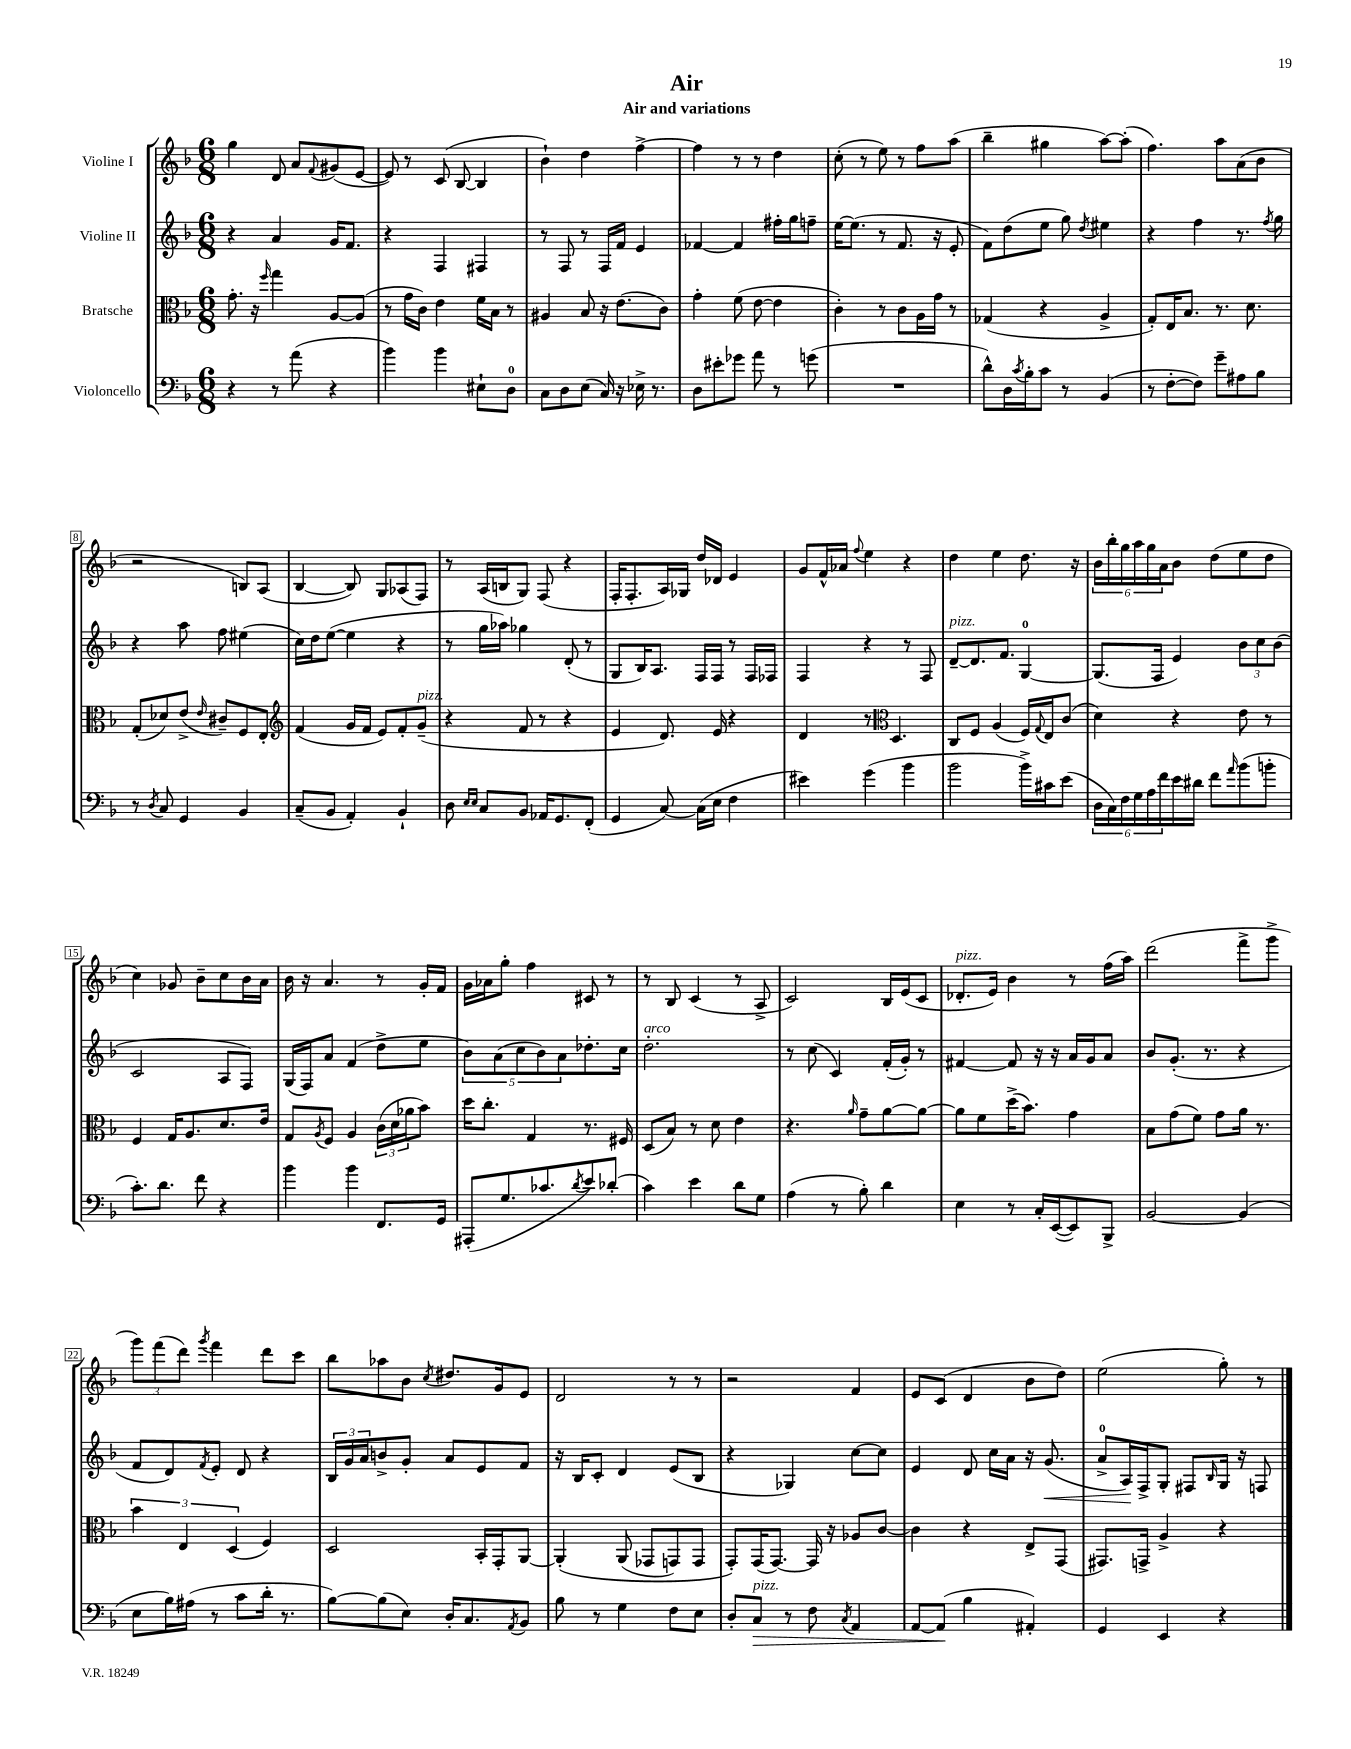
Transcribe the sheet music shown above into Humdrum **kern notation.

**kern	**dynam	**kern	**kern	**dynam	**kern
*part4	*part4	*part3	*part2	*part2	*part1
*staff4	*staff4	*staff3	*staff2	*staff2	*staff1
*I"Violoncello	*	*I"Bratsche	*I"Violine II	*	*I"Violine I
*clefF4	*	*clefC3	*clefG2	*	*clefG2
*k[b-]	*	*k[b-]	*k[b-]	*	*k[b-]
*M6/8	*	*M6/8	*M6/8	*	*M6/8
=1	=1	=1	=1	=1	=1
4r	.	8.g'\	4r	.	4gg\
.	.	16r	.	.	.
.	.	16qqff/	.	.	.
8r	.	4gg\	4a/	.	8d/
(8a\	.	.	.	.	8a/L
.	.	.	.	.	8qqf/
4r	.	[8A/L	16g/KL	.	(8g#X/
.	.	.	8.f/J	.	.
.	.	(8A/J]	.	.	[8e/J
=2	=2	=2	=2	=2	=2
4b-\)	.	8r	4r	.	8e/])
.	.	16g\LL	.	.	8r
.	.	16c\JJ)	.	.	.
4b-\	.	4e\	4F/	.	(8c/
.	.	.	.	.	[8B-/
8E#X`\L	.	16f\LL	4F#X/	.	4B-/]
.	.	16B-\JJ	.	.	.
8D\J	.	8r	.	.	.
=3	=3	=3	=3	=3	=3
8C\L	.	4A#X/	8r	.	4b-`\)
8D\	.	.	8F/	.	.
(8E\J	.	8B-/	8r	.	4dd\
16C/)	.	16r	16F/LL	.	.
16r	.	(8.e\L	16f/JJ	.	.
16E-X^\	.	.	4e/	.	[4ff^\
8.r	.	.	.	.	.
.	.	8c\J)	.	.	.
=4	=4	=4	=4	=4	=4
8D\L	.	4g'\	[4f-X/	.	4ff\]
8e#X'\	.	.	.	.	.
8g-X\J	.	(8f\	4f-/]	.	8r
8a\	.	[8e\	.	.	8r
8r	.	4e\]	16ff#X'\LL	.	4dd\
.	.	.	16gg\J	.	.
(8gn\	.	.	8ffn~\J	.	.
=5	=5	=5	=5	=5	=5
2.r	.	4c'\)	[16ee\KL	.	(8cc'\
.	.	.	(8.ee\J]	.	.
.	.	.	.	.	8r
.	.	8r	8r	.	8ee\)
.	.	8c\L	8.f/	.	8r
.	.	16A\L	.	.	8ff\L
.	.	16g\JJ	16r	.	.
.	.	8r	8e'/	.	(8aa\J
=6	=6	=6	=6	=6	=6
8d^^\L)	.	(4G-X/	8f\L)	.	4bb-~\
16D\L	.	.	(8dd\	.	.
8qc/	.	.	.	.	.
16B-'\J	.	.	.	.	.
8c\J	.	4r	8ee\J	.	4gg#X\
8r	.	.	8gg\)	.	.
.	.	.	8qdd/	.	.
(4BB-/	.	4A^/	4ee#X\	.	[8aa\L)
.	.	.	.	.	(8aa'\J]
=7	=7	=7	=7	=7	=7
8r	.	8G'/L)	4r	.	4.ff\)
[8F'\L	.	16E/K	.	.	.
.	.	8.B-/J	.	.	.
8F\J])	.	.	4ff\	.	.
8g~\L	.	8.r	.	.	8aa\L
8A#X\	.	.	8.r	.	(8a\
.	.	8.d\	.	.	.
8B-\J	.	.	.	.	8b-\J
.	.	.	8qff/	.	.
.	.	.	16gg\	.	.
!!LO:LB:g=z
=8	=8	=8	=8	=8	=8
8r	.	(8G'/L	4r	.	2r
8qD/	.	.	.	.	.
8C/	.	8d-X/)	.	.	.
4GG/	.	(8e^/J	8aa\	.	.
.	.	16qqe/	.	.	.
.	.	8c#X~/L)	8ff\	.	.
4BB-/	.	8F/	(4ee#X\	.	8Bn/L)
.	.	8E'/J	.	.	(8A/J
=9	=9	=9	=9	=9	=9
*	*	*clefG2	*	*	*
(8C~/L	.	(4f/	16cc\LL)	.	[4B-/
.	.	.	16dd\J	.	.
8BB-/J	.	.	([8ee\J	.	.
4AA'/)	.	16g/LL	4ee\]	.	8B-/])
.	.	16f/JJ	.	.	.
.	.	8e/L)	.	.	8G/L
4BB-`/	.	8f'/	4r	.	(8A-X/
!	!	!LO:TX:a:i:t=pizz.	!	!	!
.	.	(8g~/J	.	.	8F/J)
=10	=10	=10	=10	=10	=10
8D\	.	4r	8r	.	8r
16qqE/LL	.	.	.	.	.
16qqE/JJ	.	.	.	.	.
8C/L	.	.	16gg\LL	.	(16A/LL
.	.	.	16aa-X\JJ)	.	16Bn/J
8BB-/J	.	8f/	4gg-X\	.	8G/J)
16AA-X/KL	.	8r	.	.	(8F/
8.GG/	.	.	.	.	.
.	.	4r	(8d'/	.	4r
(8FF'/J	.	.	8r	.	.
=11	=11	=11	=11	=11	=11
4GG/	.	4e/	8G/L	.	16F'/KL
.	.	.	.	.	8.F'/
.	.	.	16B-/K)	.	.
.	.	.	8.A/J	.	.
[8C/)	.	8.d/)	.	.	16A/L)
.	.	.	.	.	16G-X/JJ
(16C\LL]	.	.	16F/LL	.	16dd/LL
16E\JJ	.	16e/	16F/JJ	.	16d-X/JJ
4F\	.	4r	8r	.	4e/
.	.	.	16F/LL	.	.
.	.	.	16F-X/JJ	.	.
=12	=12	=12	=12	=12	=12
4e#X\)	.	4d/	4F/	.	8g/L
.	.	.	.	.	16f^^/L
.	.	.	.	.	16a-X/JJ
.	.	.	.	.	8qqff/
(4g\	.	8r	4r	.	4ee\
*	*	*clefC3	*	*	*
.	.	4.D/	.	.	.
4b-\	.	.	8r	.	4r
.	.	.	8F/	.	.
=13	=13	=13	=13	=13	=13
!	!	!	!LO:TX:a:i:t=pizz.	!	!
2b-\	.	8C/L	[8d~/L	.	4dd\
.	.	8F/J	8.d/]	.	.
.	.	(4A/	.	.	4ee\
.	.	.	8.f/J	.	.
16b-^\LL)	.	16F/LL)	[4G/	.	8.dd\
.	.	8qqG/	.	.	.
16c#X\J	.	16E/J	.	.	.
(8e\J	.	(8c/J	.	.	.
.	.	.	.	.	16r
=14	=14	=14	=14	=14	=14
24D\LL	.	4d\)	(8.G/L]	.	24b-\LL
24C\)	.	.	.	.	24bb-'\
24F\	.	.	.	.	24gg\
24G\	.	.	.	.	24aa\
24A\	.	.	.	.	24gg\
.	.	.	16F/Jk	.	.
24f\	.	.	.	.	24a\J
16e\	.	4r	4e/)	.	8b-\J
16d#X\JJ	.	.	.	.	.
8f\L	.	.	.	.	(8dd\L
16qqa/	.	.	.	.	.
(8b-\	.	8e\	12b-\L	.	8ee\
.	.	.	12cc\	.	.
8bn'\J	.	8r	.	.	8dd\J
.	.	.	(12b-\J	.	.
!!LO:LB:g=z
=15	=15	=15	=15	=15	=15
8.c'\L)	.	4F/	2c/	.	4cc\)
8.d\J	.	.	.	.	.
.	.	16G/KL	.	.	8g-X/
.	.	8.A/	.	.	.
8f\	.	.	.	.	8b-~\L
4r	.	8.d/	8A/L	.	8cc\
.	.	.	8F/J)	.	16b-\L
.	.	16e/Jk	.	.	16a\JJ
=16	=16	=16	=16	=16	=16
4b-\	.	8G/L	(16G/LL	.	16b-\
.	.	.	16F/J)	.	16r
.	.	8qA/	.	.	.
.	.	8F/J	8a/J	.	4.a/
4b-\	.	4A/	(4f/	.	.
8.FF/L	.	(24c\LL	8dd^\L	.	8r
.	.	24d\	.	.	.
.	.	24a-X\J	.	.	.
.	.	8b-\J)	8ee\J	.	16g'/LL
16GG/Jk	.	.	.	.	16f/JJ
=17	=17	=17	=17	=17	=17
(8AAA#X'/L	.	16dd\KL	10b-\L)	.	16g\LL
.	.	8.cc'\J	.	.	16a-X\J
.	.	.	(10a\	.	.
8.G/	.	.	.	.	8gg'\J
.	.	.	10cc\	.	.
.	.	4G/	.	.	4ff\
.	.	.	10b-\)	.	.
8.c-X/	.	.	.	.	.
.	.	.	10a\	.	.
8qd/	.	.	.	.	.
8e/)	.	8.r	8.dd-X'\	.	8c#X/
(8d-X'/J	.	.	.	.	8r
.	.	16F#X/	16cc\Jk	.	.
=18	=18	=18	=18	=18	=18
!	!	!	!LO:TX:a:i:t=arco	!	!
4c\)	.	(8D/L	2.dd'\	.	8r
.	.	8B-/J)	.	.	8B-/
4e\	.	8r	.	.	(4c/
.	.	8d\	.	.	.
8d\L	.	4e\	.	.	8r
8G\J	.	.	.	.	8A^/
=19	=19	=19	=19	=19	=19
(4A\	.	4.r	8r	.	2c/)
.	.	.	(8cc\	.	.
8r	.	.	4c/)	.	.
.	.	16qqa/	.	.	.
8B-'\)	.	8g~\L	.	.	.
4d\	.	[8a\	(16f'/LL	.	16B-/LL
.	.	.	16g'/JJ)	.	(16e/J
.	.	8a\J_	8r	.	8c/J
=20	=20	=20	=20	=20	=20
!	!	!	!	!	!LO:TX:a:i:t=pizz.
4E\	.	8a\L]	[4f#X/	.	8.d-X'/L
.	.	8f\	.	.	.
.	.	.	.	.	16e/Jk)
8r	.	(16dd^\K	8f#/]	.	4b-\
.	.	8.b-\J)	.	.	.
16C'/LL	.	.	16r	.	.
([16EE/J	.	.	16r	.	.
8EE/])	.	4g\	16a/LL	.	8r
.	.	.	16g/J	.	.
8BBB-^/J	.	.	8a/J	.	(16ff\LL
.	.	.	.	.	16aa\JJ)
=21	=21	=21	=21	=21	=21
[2BB-/	.	8B-\L	8b-/L	.	(2ddd\
.	.	(8g\	(8.g'/J	.	.
.	.	8f\J)	.	.	.
.	.	.	8.r	.	.
.	.	8g\L	.	.	.
(4BB-/]	.	16a\Jk	4r	.	8fff^\L
.	.	8.r	.	.	.
.	.	.	.	.	8ggg^\J
!!LO:LB:g=z
=22	=22	=22	=22	=22	=22
8E\L	.	6b-\	8f/L	.	12ggg\L)
.	.	.	.	.	(12fff\
16B-\L)	.	.	8d/)	.	.
.	.	6E/	.	.	12ddd\J)
(16A#X\JJ	.	.	.	.	.
.	.	.	8qf/	.	8qggg/
8r	.	.	8e'/J	.	4fff\
.	.	(6D/	.	.	.
8c\L	.	.	8d/	.	.
16d'\Jk	.	4F/)	4r	.	8ddd\L
8.r	.	.	.	.	.
.	.	.	.	.	8ccc\J
=23	=23	=23	=23	=23	=23
[8B-\L)	.	2D/	24B-/LL	.	8bb-\L
.	.	.	24g/	.	.
.	.	.	24a/J	.	.
(8B-\]	.	.	8bn^/	.	8aa-X\
8E\J)	.	.	8g'/J	.	8b-\J
.	.	.	.	.	8qcc/
16D'/KL	.	.	8a/L	.	8.dd#X/L
8.C/	.	.	.	.	.
.	.	16BB-'/LL	8e/	.	.
.	.	16GG'/J	.	.	16g/k
8qAA/	.	.	.	.	.
8BB-/J	.	[8AA/J	8f/J	.	8e/J
=24	=24	=24	=24	=24	=24
8B-\	.	(4AA'/]	16r	.	2d/
.	.	.	16B-/KL	.	.
8r	.	.	8c'/J	.	.
4G\	.	(8AA/	4d/	.	.
.	.	8GG-X/L	.	.	.
8F\L	.	8GGn/)	(8e/L	.	8r
8E\J	.	8GG/J	8B-/J	.	8r
=25	=25	=25	=25	=25	=25
8D'/L	.	8GG'/L)	4r	.	2r
!LO:TX:a:i:t=pizz.	!	!	!	!	!
!	!LO:HP:b	!	!	!	!
8C/J	>	(16GG/K	.	.	.
.	.	[8.GG/J)	.	.	.
8r	.	.	4G-X/)	.	.
8F\	.	16GG/]	.	.	.
.	.	16r	.	.	.
8qC/	.	.	.	.	.
4AA/	.	8A-X/L	[8cc\L	.	4f/
.	.	[8c/J	8cc\J]	.	.
=26	=26	=26	=26	=26	=26
[8AA/L	.	4c\]	4e/	.	8e/L
(8AA/J]	.	.	.	.	(8c/J
4B-\	]	4r	8d/	.	4d/
.	.	.	16cc\LL	.	.
.	.	.	16a\JJ	.	.
4AA#X'/)	.	8E^/L	16r	.	8b-\L
!	!	!	!	!LO:HP:b	!
.	.	.	(8.g/	<	.
.	.	(8GG/J	.	.	8dd\J)
=27	=27	=27	=27	=27	=27
4GG/	.	8.GG#X/L)	8a^/L	.	(2ee\
.	.	.	16A/L)	.	.
.	.	16GGn^/Jk	16F^/J	[	.
4EE/	.	4A^/	8G'/J	.	.
.	.	.	8F#X/L	.	.
.	.	.	16qqB-/	.	.
4r	.	4r	16G/Jk	.	8gg'\)
.	.	.	16r	.	.
.	.	.	8Fn/	.	8r
==	==	==	==	==	==
*-	*-	*-	*-	*-	*-
